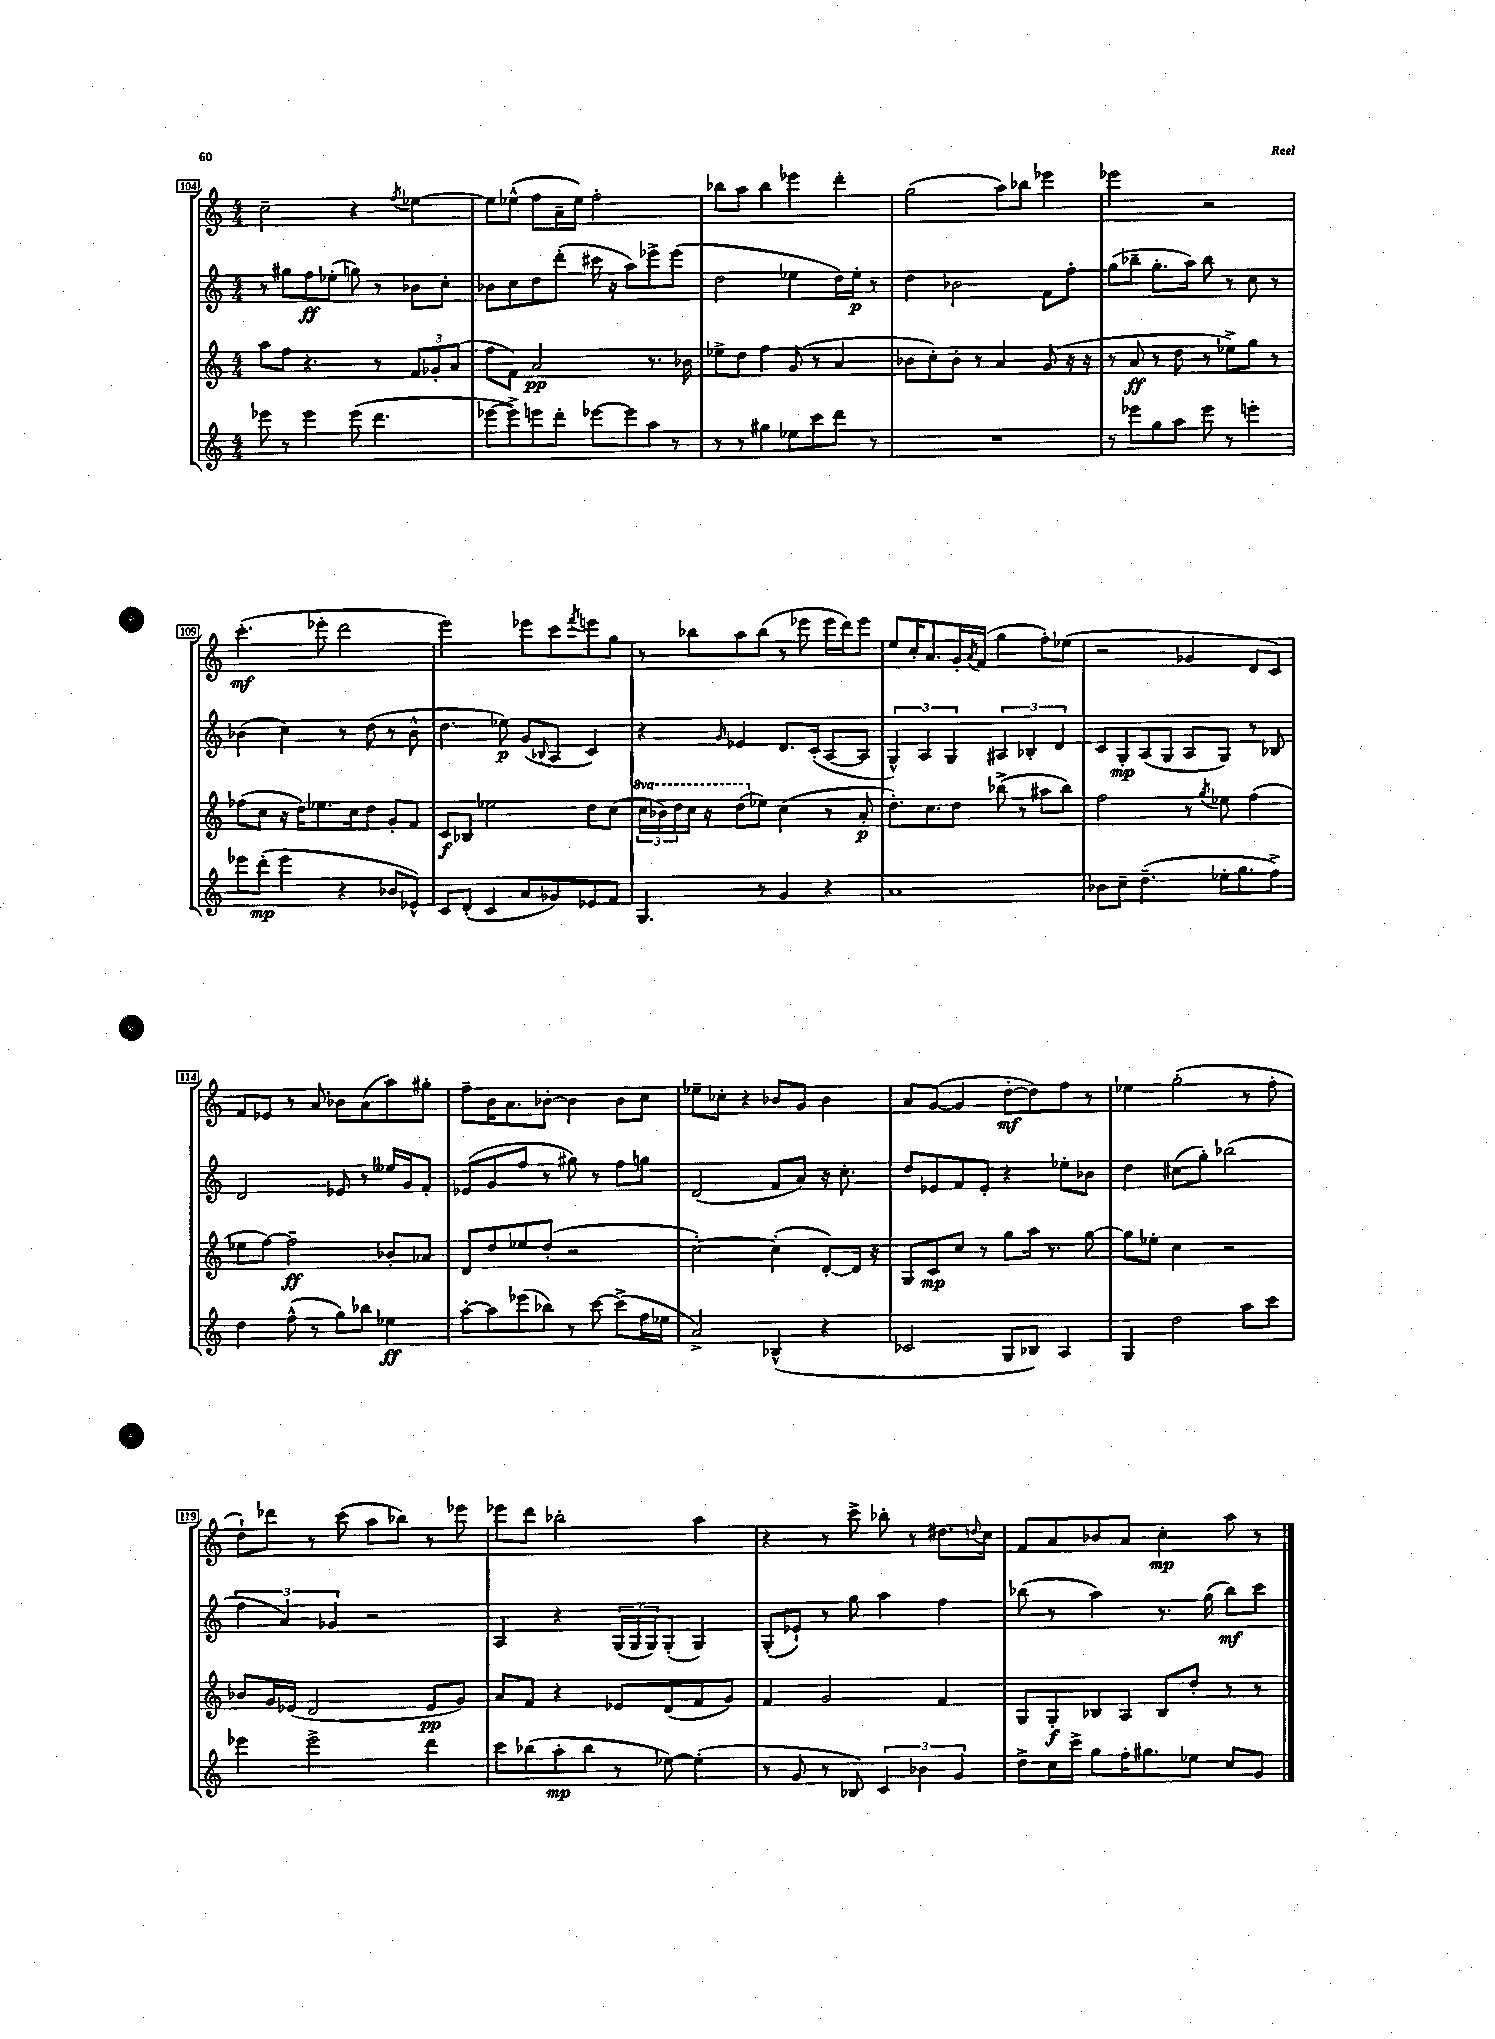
<<
\new StaffGroup <<
\new Staff = "s0" {
    \clef treble \key c \major \numericTimeSignature \time 4/4
    c''2-- r4 \acciaccatura { f''8 } ees''4~ |
    ees''8 ees''8-^( f''8 a'16-- ees''16) f''2-. |
    bes''8 a''8 bes''4 ees'''4 d'''4-. |
    g''2( a''8) bes''8 ees'''4 |
    ees'''2 r2 |
    c'''4.-.\mf( ees'''8-. d'''2 |
    e'''2) ees'''8 c'''8 \acciaccatura { f'''8 } e'''8 g''8 |
    r8 bes''8 a''8 bes''8( r8 ees'''8 ees'''16 d'''16) ees'''8 |
    e''8 c''16-. a'8. g'16-. \acciaccatura { a'8 } f'16( g''4 f''8-.) ees''8( |
    r2 ges'4 d'8 c'8) |
    f'8 ees'8 r8 a'8 bes'8 a'8( a''8) gis''8-. |
    f''8-- b'16 a'8. bes'8~-. bes'4 bes'8 c''8 |
    ees''8-- ces''8-. r4 bes'8 g'8 bes'4 |
    a'8 g'8~( g'4 d''8~-.\mf d''8) f''8 r8 |
    ees''4 g''2-.( r8 f''8-. |
    d''8-!) des'''8 r8 c'''8( a''8 bes''8) r8 ees'''8 |
    ees'''8 d'''8 bes''2-. a''4 |
    r4 r8 c'''8-> bes''8-. r8 dis''8. \appoggiatura { d''8 } c''16 |
    f'8 a'8 bes'8 a'8 c''4-.\mp a''8 r8 \bar "|." |
}
\new Staff = "s1" {
    \clef treble \key c \major \numericTimeSignature \time 4/4
    r8 gis''8 f''8\ff ees''8-.( g''8) r8 bes'8 c''8-. |
    bes'8 c''8 d''8 d'''8-.( cis'''16 r16 a''8) ees'''8-> ees'''8( |
    d''2 ees''4 d''16) ees''16-.\p r8 |
    d''4 bes'2 f'8 f''8-. |
    g''8( bes''8-- g''8.-. a''16) bes''8 r8 c''8 r8 |
    bes'4( c''4) r8 d''8( r8 bes'8-^ |
    d''4. ees''8\p) g'8( \appoggiatura { bes8 } a8 c'4) |
    r4 \grace { g'16 } ees'4 d'8. c'16-.( a8~ a8 |
    \tuplet 3/2 { g4-^) a4 g4 } \tuplet 3/2 { ais4 bes4-. d'4 } |
    c'8 g8-.\mp a8( g8 a8 g8) r8 bes8 |
    d'2 ees'8 r8 eeses''16 g'16 f'8-. |
    ees'8( g'8 f''8 r8 gis''8) r8 f''8 g''8 |
    d'2( f'8 a'8) r16 c''8.-. |
    d''8 ees'8 f'8 ees'8-. r4 ees''8-. bes'8 |
    d''4 cis''8( g''8-.) bes''2( |
    \tuplet 3/2 { f''4 a'4) ges'4 } r2 |
    a4 r4 \tuplet 3/2 { g16( g16 g16) } g8-.( g4) |
    g8-.( ees'8-!) r8 g''8 a''4 f''4 |
    bes''8( r8 a''4) r8. g''16( bes''8\mf) c'''8 \bar "|." |
}
\new Staff = "s2" {
    \clef treble \key c \major \numericTimeSignature \time 4/4 \set Staff.ottavationMarkups = #ottavation-simple-ordinals
    a''8 f''8 r4. r8 \tuplet 3/2 { f'8 ges'8-. a'8( } |
    f''8 f'8) a'2\pp r8. bes'16 |
    ees''8-> d''8 f''4 g'8( r8 a'4 |
    bes'8 c''8-.) bes'8-. r8 a'4 g'8( r16 r16 |
    r8 a'8\ff r8 d''8 r8 ees''8->) g''8 r8 |
    fes''8( c''8 r16 d''16) ees''8. c''16 d''8 g'8-. f'8 |
    c'8\f bes8 ees''2 d''8 c''8( |
    \tuplet 3/2 { \ottava #1 c'''16 bes''16) d'''16 } c'''16 r16 d'''8( \ottava #0 ees''8) c''4( r8 a'8-.\p |
    d''8.-.) c''8. d''8 bes''8->( r8 ais''8 bes''8) |
    f''2 r8 \acciaccatura { g''8 } ees''8 f''4( |
    ees''8 f''8~) f''2--\ff bes'8-. aes'8 |
    d'8 d''8 ees''8 d''8-.( r2 |
    c''2~-.) c''4-.( d'8~-.) d'16 r16 |
    g8 c'8\mp c''8 r8 g''8 a''16 r8. g''8~ |
    g''8 ees''8-. c''4 r2 |
    bes'8 g'16 ees'16( d'2 ees'8\pp g'8) |
    a'8 f'8 r4 ees'8 d'8( f'8 g'8) |
    f'4 g'2 f'4 |
    g8 g8-.\f bes8 a8 bes8 d''8-. r8 r8 \bar "|." |
}
\new Staff = "s3" {
    \clef treble \key c \major \numericTimeSignature \time 4/4
    ees'''8 r8 ees'''4 ees'''8( d'''4. |
    ees'''8~ ees'''8->) e'''8 d'''8-. ees'''8~ ees'''8 a''8 r8 |
    r8 r8 gis''4 ees''8 c'''8 d'''8 r8 |
    R1 |
    r8 ees'''8 g''8 a''8 ees'''8 r8 e'''4-. |
    ees'''8 d'''8-.\mp( ees'''4 r4 bes'8 ees'8-^) |
    c'8 d'8-.( c'4 a'8 ges'8) ees'8 f'8 |
    g4. r8 g'4 r4 |
    a'1 |
    bes'8 c''8-- d''4.--( ees''16-. g''8. f''8->) |
    d''4 f''8-^( r8 g''8) bes''8 ees''4\ff |
    a''8~-. a''8 ees'''8( bes''8) r8 c'''8~ c'''8->( f''16 ees''16 |
    a'2->) bes4-^( r4 |
    ces'2 g8 bes8) a4 |
    g4 d''2 a''8 c'''8 |
    ees'''4 ees'''2-> d'''4 |
    c'''8 bes''8( a''8-.\mp bes''8 r8 ees''8~) ees''4-.( |
    r8 g'8 r8 bes8) \tuplet 3/2 { c'4 bes'4 g'4 } |
    d''8-> c''16 c'''16-> g''8 f''16-. gis''8. ees''8 c''8 g'8 \bar "|." |
}
>>
>>
\layout { \context { \Score currentBarNumber = #104 \override BarNumber.stencil = #(make-stencil-boxer 0.1 0.3 ly:text-interface::print) } }
